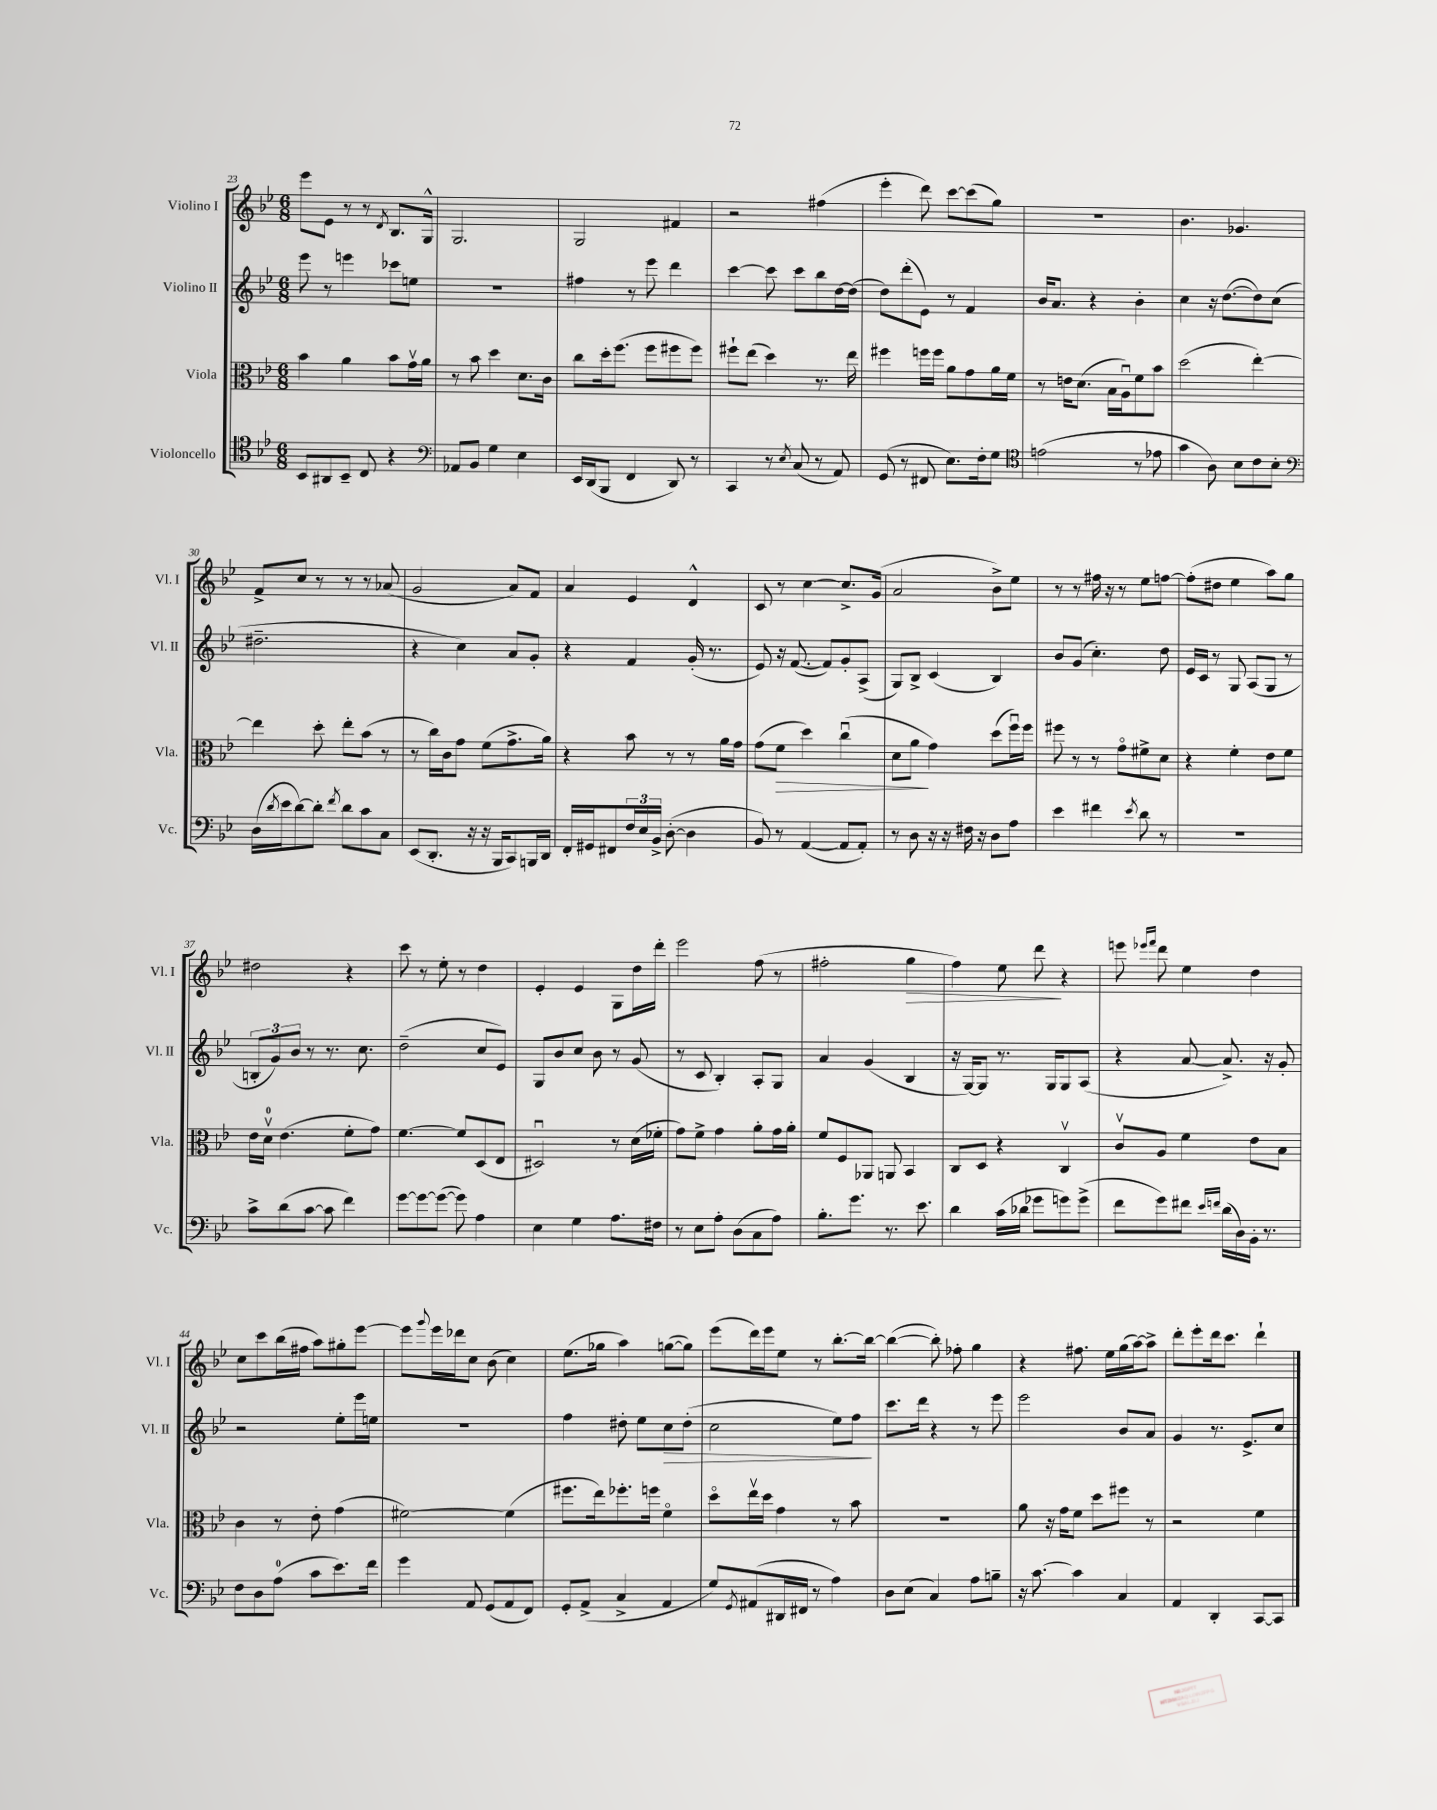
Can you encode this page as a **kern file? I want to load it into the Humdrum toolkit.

**kern	**kern	**kern	**kern
*staff4	*staff3	*staff2	*staff1
*clefC4	*clefC3	*clefG2	*clefG2
*k[b-e-]	*k[b-e-]	*k[b-e-]	*k[b-e-]
*M6/8	*M6/8	*M6/8	*M6/8
8BB-	4b-	8eee-	8eee-
8AA#	.	8r	8e-
8BB-~	4a	4eee	8r
8C	.	.	8r
.	.	.	8qd
4r	8b-	8ccc-	8.B-
.	16gv	8ee	.
.	16a	.	16G^^
=	=	=	=
*clefF4	*	*	*
8AA-	8r	2.r	2.G
8BB-	8b-	.	.
4G	4dd	.	.
4E-	8.d	.	.
.	16c	.	.
=	=	=	=
16EE-	8cc	4ff#	2G
(16DD	.	.	.
8BBB-	16dd'	.	.
.	(8.ff	.	.
4FF	.	8r	.
.	8ff	8eee-	.
8DD)	8ff#	4ddd	4f#
8r	8ff#)	.	.
=	=	=	=
4CC	8ff#`	[4ccc	2r
.	(8ee-	.	.
8r	4dd)	8ccc]	.
8qE-	.	.	.
(8C	.	8ccc	.
8r	8.r	8bb-	(4ff#
8AA)	.	[16dd	.
.	16ee-	(16dd]	.
=	=	=	=
(8GG	4ff#	8dd)	4eee-'
8r	.	(8ddd'	.
8FF#	16ff	8e-)	8ddd)
.	16ff	.	.
8.E-)	8a	8r	[8ccc
.	8g	4f	(8ccc]
16F'	.	.	.
8G	16a	.	8gg)
.	16f	.	.
=	=	=	=
*clefC4	*	*	*
(2e	8r	16b-	2.r
.	.	8.a	.
.	16e	.	.
.	(8.d	.	.
.	.	4r	.
.	16B-	.	.
.	16Au)	.	.
8r	8f	4b-'	.
8e-	8b-	.	.
=	=	=	=
4g	(2dd	4cc	4.b-
8A)	.	16r	.
.	.	([8.dd	.
8B-	.	.	4.g-
8c	[4ee-')	8dd])	.
8B-'	.	(8cc	.
=	=	=	=
*clefF4	*	*	*
(16D	4ee-]	2.dd#~	8f^
8qd	.	.	.
16e-	.	.	.
[8d)	.	.	8cc
8d']	8dd'	.	8r
8qf	.	.	.
8d	8ee-'	.	8r
8c	(8b-	.	8r
8C	8r	.	(8a-
=	=	=	=
(8EE-	8r	4r	2g
8.DD'	16cc)	.	.
.	16c	.	.
.	8g	4cc)	.
16r	.	.	.
16r	(8f	.	.
16BBB-	.	.	.
8CC)	8.g^	8a	8a)
16BBB	.	8g'	8f
16DD	16a)	.	.
=	=	=	=
16FF'	4r	4r	4a
16GG#	.	.	.
8FF#	.	.	.
24F	8b-	4f	4e-
24E-	.	.	.
24BB-^	.	.	.
([8D'	8r	.	.
4D]	8r	(16g'	4d^^
.	.	8.r	.
.	16a	.	.
.	16g	.	.
=	=	=	=
8BB-)	(8g	8e-)	8c
8r	8f	16r	8r
.	.	([8.f	.
([4AA	4dd)	.	[4cc
.	.	8f])	.
8AA]	(4ccu	8g'	8.cc^]
8AA')	.	(8A^	.
.	.	.	(16g
=	=	=	=
8r	8d	8G)	2a
8D	8a	8B-^	.
16r	4g)	(4c	.
16r	.	.	.
16F#	.	.	.
16r	.	.	.
8D	(8dd	4B-)	8b-^)
8A	16ffu)	.	8ee-
.	16ff	.	.
=	=	=	=
4e-	8ff#	8b-	8r
.	8r	(8g	8r
4f#	8r	4.cc')	16ff#
.	.	.	16r
.	8go	.	8r
8qe-	.	.	.
8d	8f#^	.	8ee-
8r	8d	8dd	[8ff
=	=	=	=
2.r	4r	16e-	(8ff']
.	.	16c	.
.	.	8r	8dd#
.	4f'	8G	4ee-
.	.	(8A	.
.	8e-	8G	8aa)
.	8f	8r	8gg
=	=	=	=
8c^	16e-	12B'	2dd#
.	16dv	.	.
.	.	12g)	.
(8d	(4.e-	.	.
.	.	12b-	.
[8c	.	8r	.
8c]	.	8.r	.
4f)	8f'	.	4r
.	.	8.cc	.
.	8g)	.	.
=	=	=	=
[8g	[4.f	(2dd~	8ccc
8g_	.	.	8r
(8g_	.	.	8ee-'
8g])	8f]	.	8r
4A	(8D	8cc	4dd
.	8E-	8e-)	.
=	=	=	=
4E-	2D#u)	8G	4e-'
.	.	8b-	.
4G	.	8cc	4e-
.	.	8b-	.
8.A	8r	8r	8G
.	(16d	(8g	16dd
16F#	16f-'	.	16ddd'
=	=	=	=
8r	8g)	8r	2eee-
8E-	8f^	8c	.
8A'	4g	4B-')	.
(8D	.	.	.
8C	8a'	8A'	(8ff
8A)	16g	8G	8r
.	16a'	.	.
=	=	=	=
8.B-'	8f	4a	2ff#'
.	8F	.	.
8.g	.	.	.
.	8AA-	(4g	.
8.r	8AA	.	.
.	4BB-	4B-	4gg
8.e-	.	.	.
=	=	=	=
4d	8C	16r	4ff)
.	.	[16G)	.
.	8D	8G]	.
(16c	4r	8.r	8ee-
16d-	.	.	.
8g-	.	.	8ddd
.	.	16G	.
8g)	4Cv	8G	4r
(8g^	.	(8A	.
=	=	=	=
8f	8cv	4r	8eee
.	.	.	16qqeee-
.	.	.	16qqfff
8g)	8A	.	8ddd
8f#	4f	[8a	4ee-
16qqe-	.	.	.
16qqf	.	.	.
(16d	.	8.a^])	.
16D)	.	.	.
16BB-'	8e-	.	4dd
8.r	.	16r	.
.	8B-	8g'	.
=	=	=	=
8F	4c	2r	8cc
8D	.	.	8ccc
(8A	8r	.	(16bb-
.	.	.	16ff#
8c	8e-'	.	8aa)
8.e-)	(4g	8ee-'	8gg#'
.	.	16eee-	[8eee-
16f	.	16ee	.
=	=	=	=
4g	[2f#)	2.r	8eee-]
.	.	.	8qqggg
.	.	.	16eee-
.	.	.	16ddd-
8AA	.	.	8cc
(8GG	.	.	(8b-
8AA	(4f#]	.	4cc)
8FF)	.	.	.
=	=	=	=
8GG'	8.ff#	4ff	(8.ee-
(8AA^	.	.	.
.	16ee-)	.	16gg-
4C^	8.ff-'	8dd#'	4aa)
.	.	8ee-	.
.	16ff	.	.
4AA	4fo	8cc	([8gg
.	.	(8dd#'	8gg])
=	=	=	=
8G)	8ddo	2cc	(8eee-
8qGG	.	.	.
(8AA#	16ee-v	.	16ddd)
.	16dd	.	16eee-
16DD#	4g	.	8ee-
16FF#	.	.	.
8r	.	.	8r
4A)	8r	8ee-)	[8.bb-'
.	8b-	8ff	.
.	.	.	16bb-_
=	=	=	=
8D	2.r	8.ccc	(4bb-_
(8E-	.	.	.
.	.	16ddd	.
4C)	.	4r	8bb-'])
.	.	.	8ff-'
8A	.	8r	4gg
8B~	.	8eee-	.
=	=	=	=
16r	8a	2eee-	4r
[8.c	.	.	.
.	16r	.	.
.	16g	.	.
4c]	8f	.	8.ff#
.	8dd	.	.
.	.	.	16ee-
4C	8ff#	8b-	(16gg
.	.	.	[16aa)
.	8r	8a	8aa^]
=	=	=	=
4AA	2r	4g	8ddd'
.	.	.	8eee-'
4DD'	.	8.r	16ddd
.	.	.	8.ccc
.	.	8.e-^	.
[8CC	4f	.	4ddd`
8CC]	.	8cc	.
==	==	==	==
*-	*-	*-	*-
